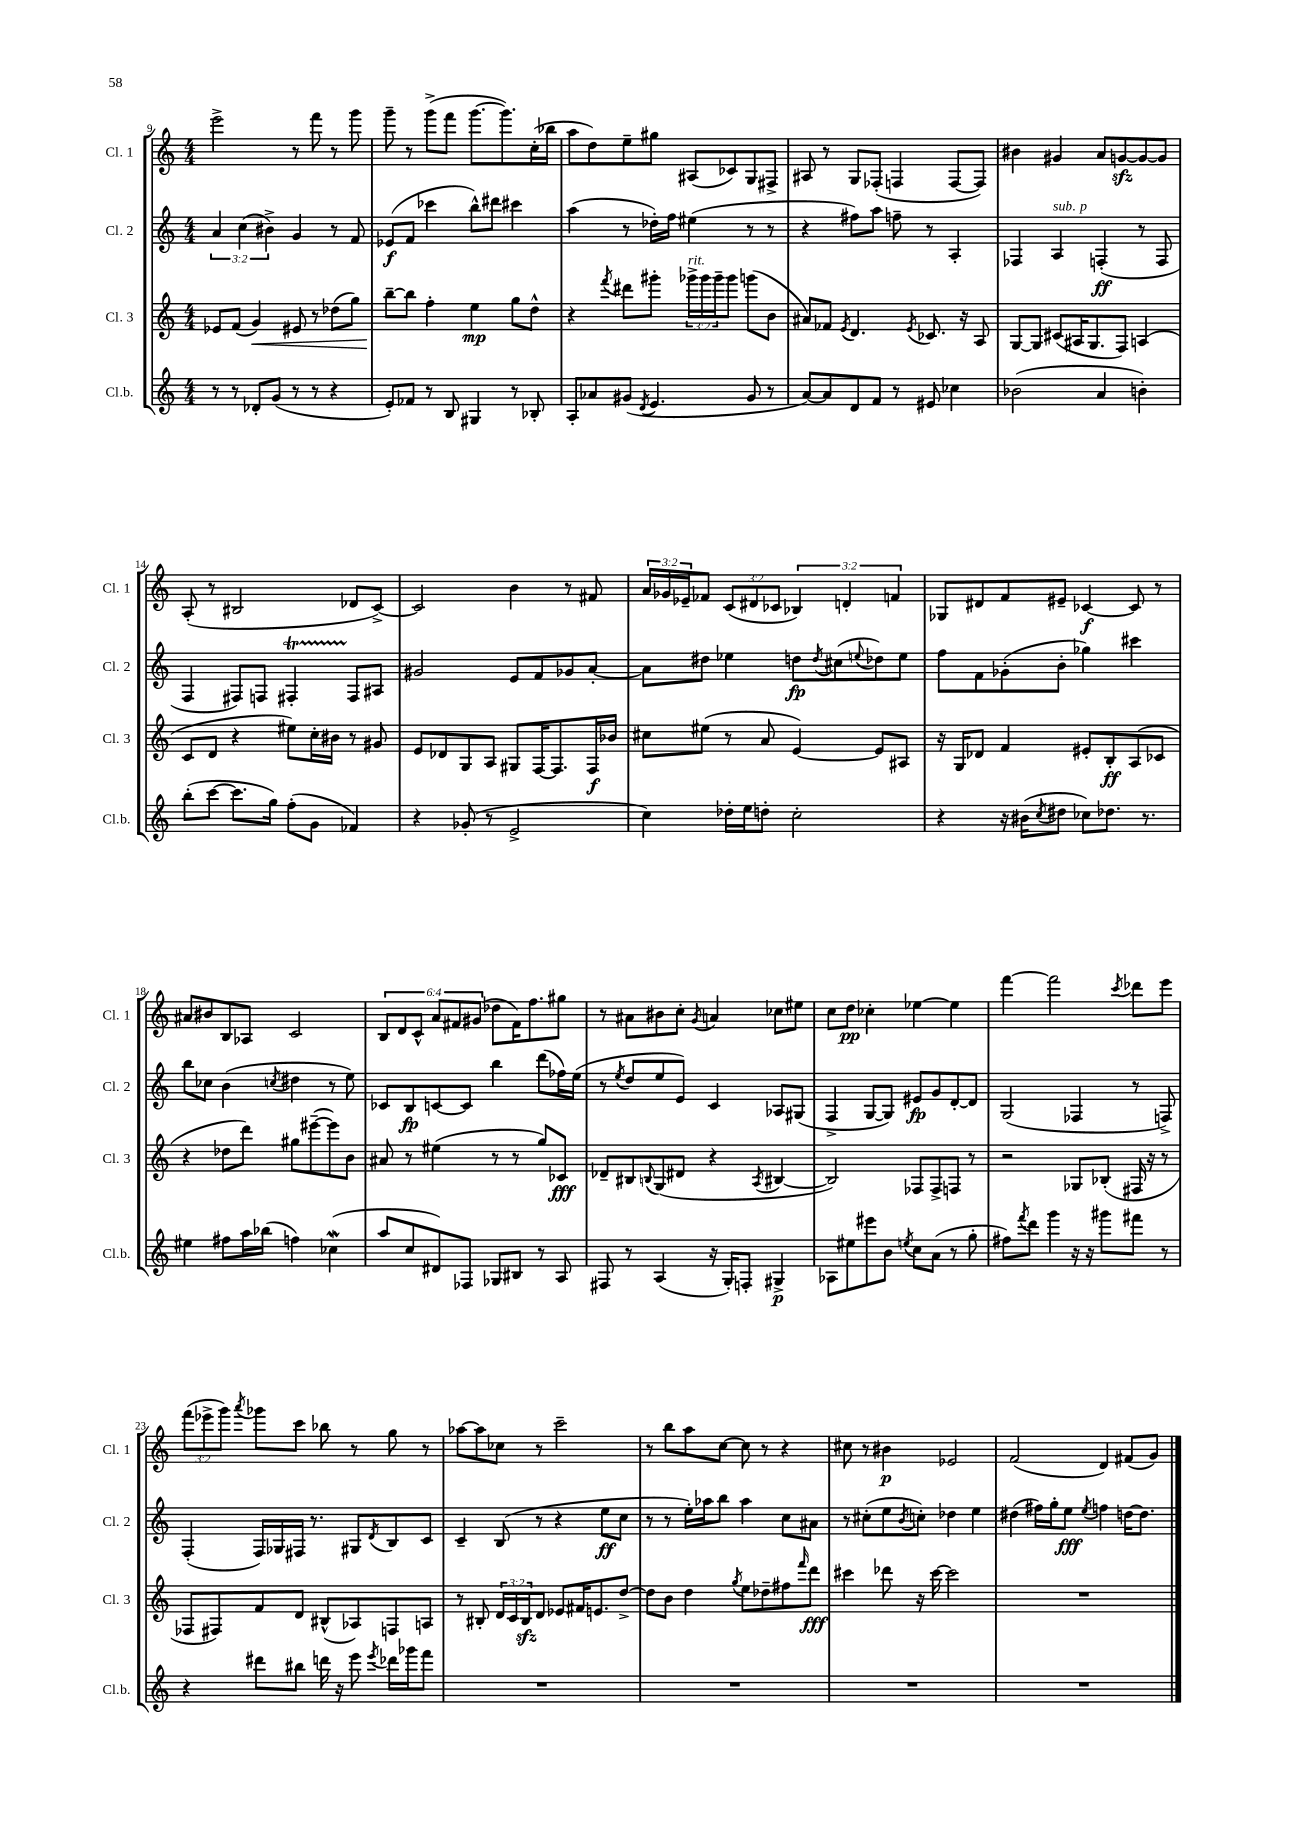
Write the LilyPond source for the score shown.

<<
\new StaffGroup <<
\new Staff = "s0" \with { instrumentName = "Cl. 1" shortInstrumentName = "Cl. 1" } {
    \clef treble \key c \major \numericTimeSignature \time 4/4 \override Staff.TupletNumber.text = #tuplet-number::calc-fraction-text
    e'''2-> r8 f'''8 r8 g'''8 |
    g'''8-- r8 g'''8->( f'''8 g'''8.~ g'''8.) c''16-.( bes''16 |
    a''8 d''8) e''8-- gis''8 ais8( ces'8) g8 fis8-> |
    ais8 r8 g8 fes8-.( f4 f8~ f8) |
    bis'4 gis'4 a'8 g'8~\sfz g'8~ g'8 |
    a8-.( r8 bis2 des'8 c'8~->) |
    c'2 b'4 r8 fis'8 |
    \tuplet 3/2 { a'16 ges'16 ees'16-- } fes'8 \tuplet 3/2 { c'8( dis'8 ces'8 } \tuplet 3/2 { bes4) d'4-. f'4 } |
    ges8 dis'8 f'8 eis'8-- ces'4~\f ces'8 r8 |
    ais'8 bis'8 b8 aes8 c'2 |
    \tuplet 6/4 { b8 d'8 c'8-^ a'8 fis'8 gis'8( } des''8 fis'16) f''8. gis''8 |
    r8 ais'8 bis'8 c''8-. \acciaccatura { g'8 } a'4 ces''8 eis''8 |
    c''8 d''8\pp ces''4-. ees''4~ ees''4 |
    f'''4~ f'''2 \acciaccatura { c'''8 } des'''8 e'''8 |
    \tuplet 3/2 { f'''8( ees'''8-> g'''8) } \acciaccatura { a'''8 } ges'''8 c'''8 bes''8 r8 g''8 r8 |
    aes''8~ aes''8 ces''8 r8 c'''2-- |
    r8 b''8 a''8 c''8~ c''8 r8 r4 |
    cis''8 r8 bis'4\p ees'2 |
    f'2( d'4) fis'8( g'8) \bar "|." |
}
\new Staff = "s1" \with { instrumentName = "Cl. 2" shortInstrumentName = "Cl. 2" } {
    \clef treble \key c \major \numericTimeSignature \time 4/4 \override Staff.TupletNumber.text = #tuplet-number::calc-fraction-text
    \tuplet 3/2 { a'4 c''4( bis'4->) } g'4 r8 f'8 |
    ees'8\f( f'8 ces'''4 b''8-^) dis'''8 cis'''4 |
    a''4( r8 des''16-.) f''16 eis''4( r8 r8 |
    r4 fis''8) a''8 f''8-- r8 a4-. |
    fes4 a4^\markup { \italic "sub. p" } f4-.\ff( r8 f8 |
    f4 fis8) f8 fis4-.\startTrillSpan fis8\stopTrillSpan ais8 |
    gis'2 e'8 f'8 ges'8 a'8~-. |
    a'8 dis''8 ees''4 d''8\fp \acciaccatura { d''8 } cis''8( \appoggiatura { e''8 } des''8) e''8 |
    f''8 f'8 ges'8-.( b'8-. ges''4) cis'''4 |
    b''8 ces''8 b'4( \acciaccatura { c''8 } dis''4 r8 e''8) |
    ces'8 b8\fp c'8~ c'8 b''4 d'''8( fes''16) e''16( |
    r8 \acciaccatura { e''8 } d''8 e''8 e'8) c'4 aes8 gis8( |
    f4-> g8~ g8) eis'8\fp g'8 d'8~-. d'8 |
    g2( fes4 r8 f8->) |
    f4-.( f16) ges16 fis16 r8. gis8 \acciaccatura { d'8 } b8 c'8 |
    c'4-- b8( r8 r4 e''8\ff c''8 |
    r8 r8 e''16-.) aes''16 b''8 aes''4 c''8 ais'8 |
    r8 cis''8-.( e''8 \acciaccatura { b'8 } c''8-.) des''4 e''4 |
    dis''4( fis''16) g''16-. e''8\fff \acciaccatura { e''8 } f''4 d''16~ d''8. \bar "|." |
}
\new Staff = "s2" \with { instrumentName = "Cl. 3" shortInstrumentName = "Cl. 3" } {
    \clef treble \key c \major \numericTimeSignature \time 4/4 \override Staff.TupletNumber.text = #tuplet-number::calc-fraction-text
    ees'8 f'8( g'4\<) eis'8 r8 des''8( g''8) |
    b''8~--\! b''8 f''4-. e''4\mp g''8 d''8-^ |
    r4 \acciaccatura { f'''8 } dis'''8 gis'''8-. \tuplet 3/2 { ges'''16->^\markup { \italic "rit." } ges'''16 ges'''16-- } ges'''8 g'''8( b'8 |
    ais'8) fes'8 \acciaccatura { e'8 } d'4. \acciaccatura { e'8 } ces'8. r16 a8 |
    g8~ g8 cis'8( ais16 g8. f8) a4( |
    c'8 d'8 r4 eis''8) c''16-. bis'16 r8 gis'8 |
    e'8 des'8 g8 a8 gis8 f16~ f8. f16\f bes'16 |
    cis''8 eis''8( r8 a'8 e'4~) e'8 ais8 |
    r16 g16 des'8 f'4 eis'8-. b8-.\ff a8( ces'8 |
    r4 des''8 d'''8) gis''8 eis'''8~--( eis'''8) b'8 |
    ais'8 r8 eis''4( r8 r8 g''8) ces'8\fff |
    des'8-- bis8 \appoggiatura { b8 } g8( dis'8 r4 \acciaccatura { a8 } bis4~ |
    bis2) fes8 fes8-> f8 r8 |
    r2 ges8 bes8-.( fis16 r16 r8 |
    fes8 fis8) f'8 d'8 bis8-^( aes8) f8 a8 |
    r8 bis8-. \tuplet 3/2 { d'16 c'16 bis16\sfz } d'8 ees'8 fis'16 e'8. d''8~-> |
    d''8 b'8 d''4 \acciaccatura { g''8 } e''8 des''8-- fis''8 \grace { f'''16 } d'''8\fff |
    cis'''4 des'''8 r16 cis'''16~ cis'''2 |
    R1 \bar "|." |
}
\new Staff = "s3" \with { instrumentName = "Cl.b." shortInstrumentName = "Cl.b." } {
    \clef treble \key c \major \numericTimeSignature \time 4/4
    r8 r8 des'8-. g'8( r8 r8 r4 |
    e'8-.) fes'8 r8 b8 gis4 r8 bes8-. |
    a8-. aes'8 gis'8( \acciaccatura { d'8 } e'4. gis'8 r8 |
    a'8~) a'8 d'8 f'8 r8 eis'8 ces''4 |
    bes'2( a'4 b'4-.) |
    b''8-.( c'''8~ c'''8. g''16) f''8-.( g'8 fes'4) |
    r4 ges'8-.( r8 e'2-> |
    c''4) des''16-. e''16 d''8-. c''2-. |
    r4 r16 bis'16( \acciaccatura { c''8 } dis''8 ces''8) des''8. r8. |
    eis''4 fis''8 a''16 bes''16( f''4) ces''4\mordent( |
    a''8 c''8 dis'8) fes8 ges8 bis8 r8 a8 |
    fis8 r8 a4( r16 g16-.) f8-. gis4->\p |
    aes8 eis''8 eis'''8 b'8 \acciaccatura { e''8 } c''8 a'8( r8 g''8-. |
    fis''8) \acciaccatura { f'''8 } d'''8 g'''4 r16 r16 gis'''8 fis'''8 r8 |
    r4 dis'''8 bis''8 d'''16 r16 e'''8 \acciaccatura { e'''8 } des'''16 ges'''16 f'''8 |
    R1 |
    R1 |
    R1 |
    R1 \bar "|." |
}
>>
>>
\layout { \context { \Score currentBarNumber = #9 } }
